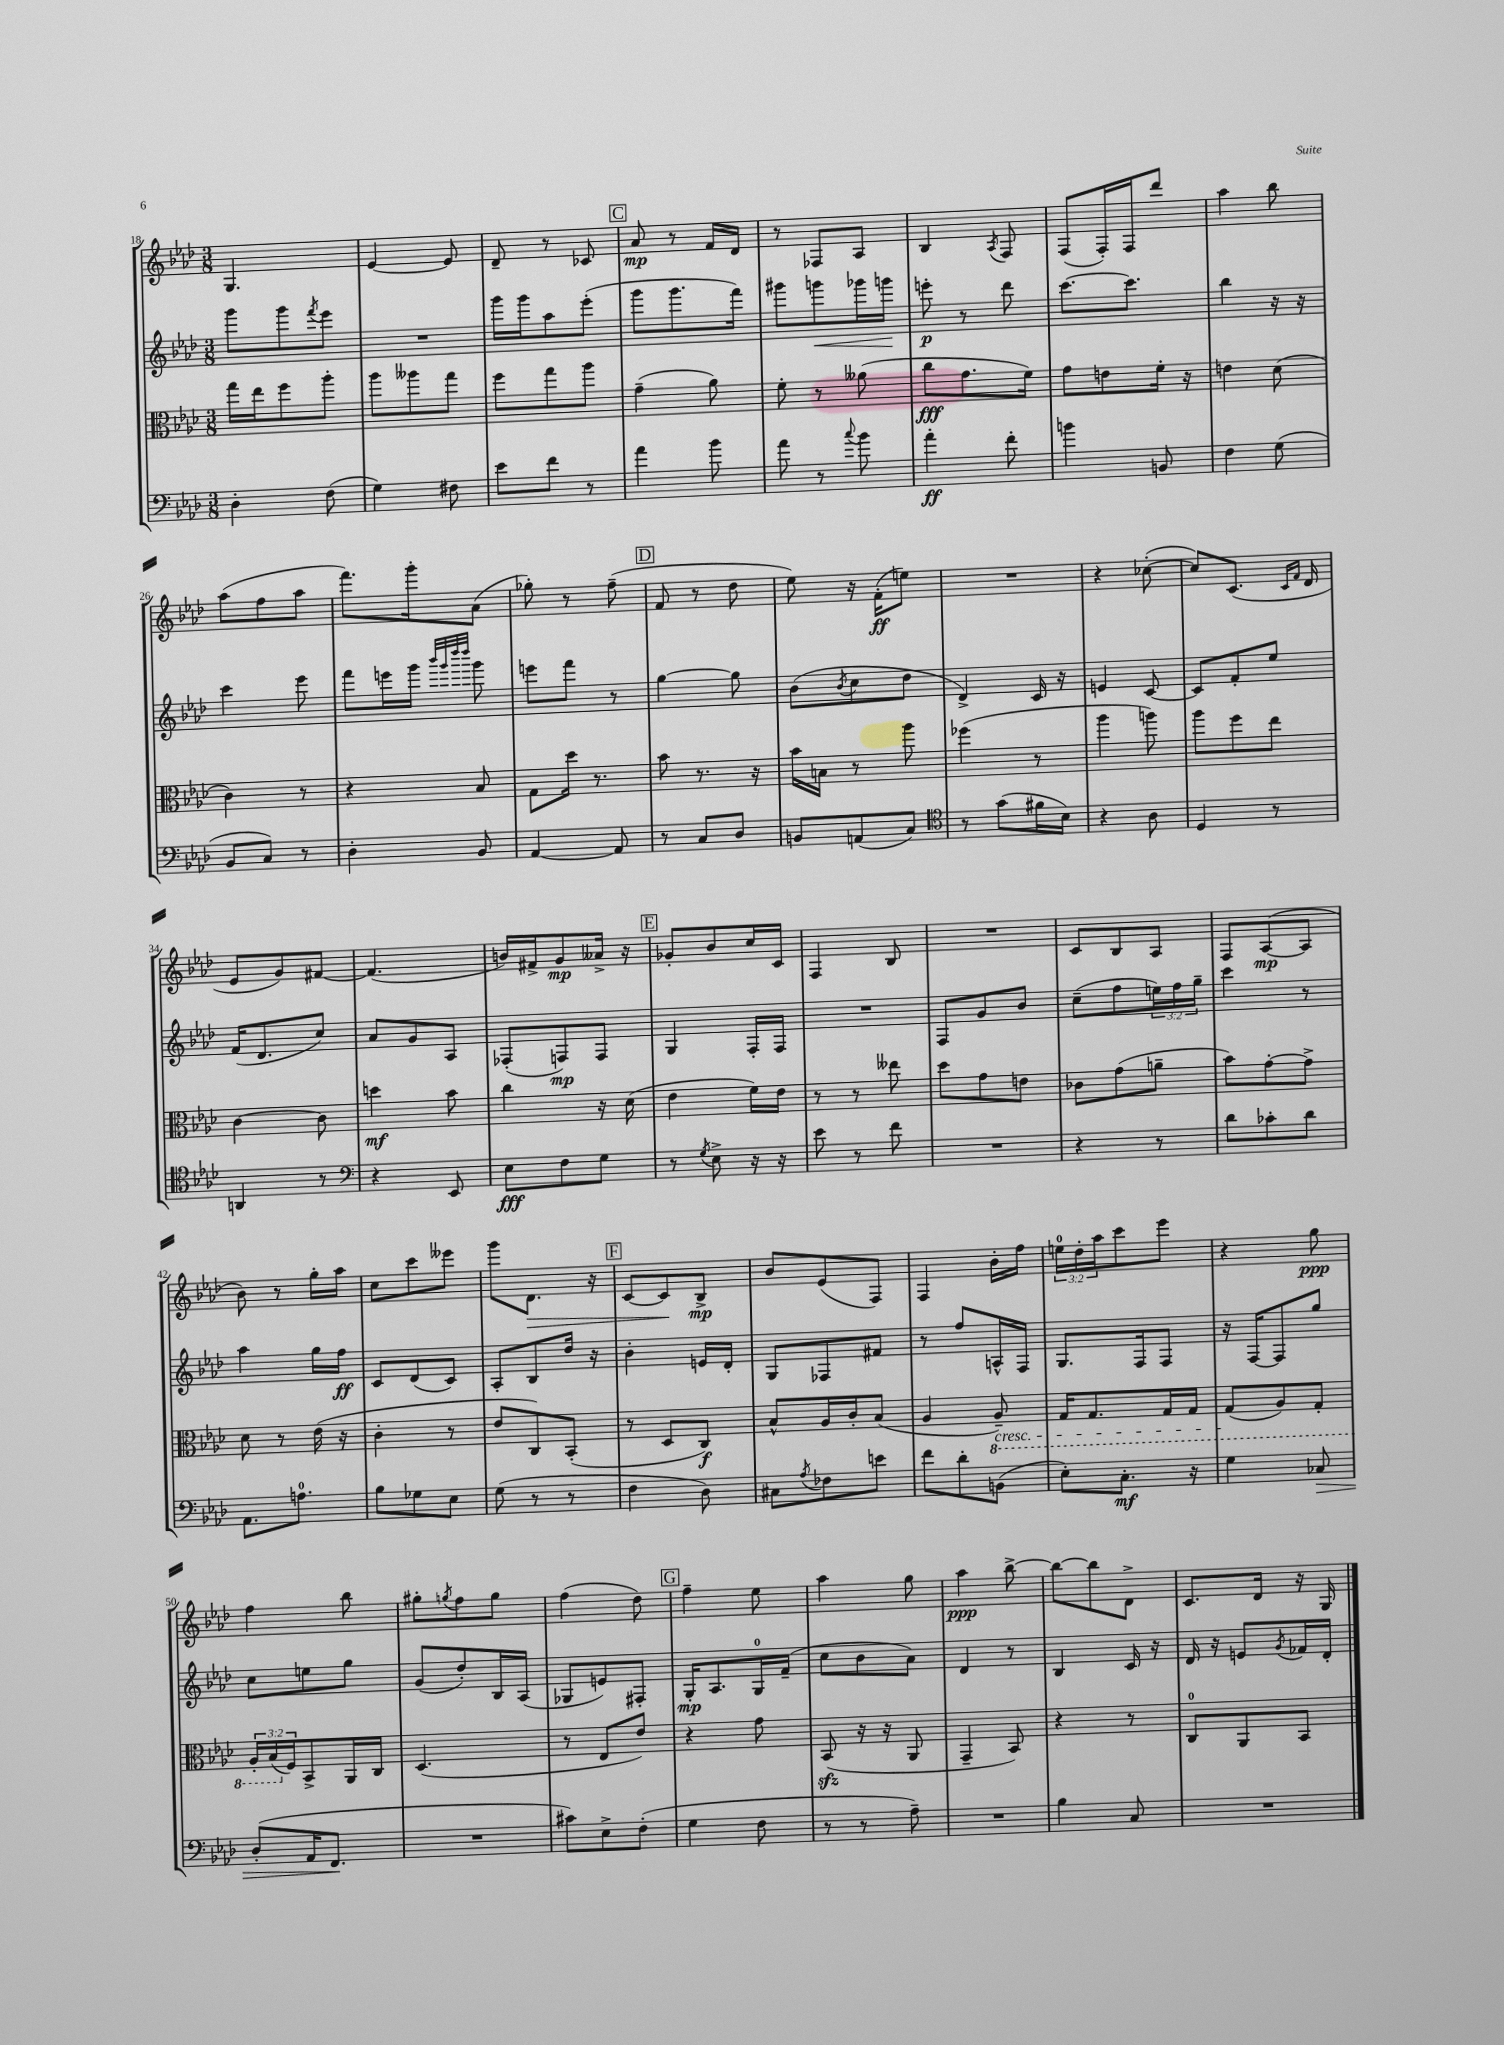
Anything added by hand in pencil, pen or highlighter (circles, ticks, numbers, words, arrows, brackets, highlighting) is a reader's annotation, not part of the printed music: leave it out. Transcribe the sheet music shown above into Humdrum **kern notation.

**kern	**dynam	**kern	**dynam	**kern	**dynam	**kern	**dynam
*part4	*part4	*part3	*part3	*part2	*part2	*part1	*part1
*staff4	*staff4	*staff3	*staff3	*staff2	*staff2	*staff1	*staff1
*clefF4	*	*clefC3	*	*clefG2	*	*clefG2	*
*k[b-e-a-d-]	*	*k[b-e-a-d-]	*	*k[b-e-a-d-]	*	*k[b-e-a-d-]	*
*M3/8	*	*M3/8	*	*M3/8	*	*M3/8	*
=18	=18	=18	=18	=18	=18	=18	=18
4D-'\	.	16gg\LL	.	8ggg\L	.	4.G/	.
.	.	16ee-\J	.	.	.	.	.
.	.	8ff\	.	8ggg\	.	.	.
.	.	.	.	8qfff/	.	.	.
(8F\	.	8aa-'\J	.	8eee-\J	.	.	.
=19	=19	=19	=19	=19	=19	=19	=19
4G\)	.	8aa-\L	.	4.r	.	[4e-/	.
.	.	8aa--X\	.	.	.	.	.
8F#X\	.	8gg\J	.	.	.	8e-/]	.
=20	=20	=20	=20	=20	=20	=20	=20
8e-\L	.	8ff\L	.	16ggg\LL	.	8d-~/	.
.	.	.	.	16ggg\J	.	.	.
8f\J	.	8gg\	.	8aa-\	.	8r	.
8r	.	8aa-\J	.	(8eee-'\J	.	8c-X/	.
!!LO:REH:place=s1:t=C
=21	=21	=21	=21	=21	=21	=21	=21
4a-\	.	(4g~\	.	8ggg\L	.	8a-/	mp
.	.	.	.	8.ggg\	.	8r	.
8b-\	.	8a-\)	.	.	.	16f/LL	.
.	.	.	.	16fff\Jk)	.	16d-/JJ	.
=22	=22	=22	=22	=22	=22	=22	=22
8a-\	.	8f'\	.	8ggg#X\L	.	8r	.
!	!	!	!	!	!LO:HP:b	!	!
8r	.	8r	.	8gggn\	<	8F-X/L	.
8qqcc/	.	.	.	.	.	.	.
8b-\	.	(8a--X\	.	16ggg-X\L	.	8A-/J	.
.	.	.	.	16gggn\JJ	.	.	.
.	.	.	.	.	[	.	.
=23	=23	=23	=23	=23	=23	=23	=23
4a-'\	ff	8cc\L	fff	8eeen'\	p	4B-/	.
.	.	8.g\	.	8r	.	.	.
.	.	.	.	.	.	8qA-/	.
8f'\	.	.	.	8ddd-\	.	8F/	.
.	.	16f\Jk)	.	.	.	.	.
=24	=24	=24	=24	=24	=24	=24	=24
4bn\	.	8g\L	.	[8.ccc\L	.	(8F/L	.
.	.	8en\	.	.	.	16F'/L)	.
.	.	.	.	8.ccc\J]	.	16F/J	.
8BBn/	.	16f'\Jk	.	.	.	8ddd-/J	.
.	.	16r	.	.	.	.	.
=25	=25	=25	=25	=25	=25	=25	=25
4F\	.	4en\	.	4bb-\	.	4aa-\	.
(8G\	.	(8d-\	.	16r	.	8bb-\	.
.	.	.	.	16r	.	.	.
!!LO:LB:g=z
=26	=26	=26	=26	=26	=26	=26	=26
8BB-/L	.	4c\)	.	4ccc\	.	(8aa-\L	.
8C/J)	.	.	.	.	.	8ff\	.
8r	.	8r	.	8eee-\	.	8aa-\J	.
=27	=27	=27	=27	=27	=27	=27	=27
4D-'\	.	4r	.	8fff\L	.	8.fff\L)	.
.	.	.	.	16eeen\L	.	.	.
.	.	.	.	16ggg\JJ	.	16ggg'\k	.
.	.	.	.	32qqbbb-/LLL	.	.	.
.	.	.	.	32qqggg/	.	.	.
.	.	.	.	32qqdddd-/	.	.	.
.	.	.	.	32qqdddd-/JJJ	.	.	.
8BB-/	.	8B-/	.	8ggg\	.	(8a-\J	.
=28	=28	=28	=28	=28	=28	=28	=28
[4AA-/	.	8G\L	.	8eeen\L	.	8gg-X'\)	.
.	.	16dd-\Jk	.	8fff\J	.	8r	.
.	.	8.r	.	.	.	.	.
8AA-/]	.	.	.	8r	.	(8ff~\	.
!!LO:REH:place=s1:t=D
=29	=29	=29	=29	=29	=29	=29	=29
8r	.	8b-\	.	[4gg\	.	8f/	.
8C/L	.	8.r	.	.	.	8r	.
8D-/J	.	.	.	8gg\]	.	8dd-\	.
.	.	16r	.	.	.	.	.
=30	=30	=30	=30	=30	=30	=30	=30
8BBn/L	.	16b-\LL	.	(8b-\L	.	8ee-\)	.
.	.	16Bn\JJ	.	.	.	.	.
.	.	.	.	8qb-/	.	.	.
(8AAn/	.	8r	.	8cc\	.	16r	.
.	.	.	.	.	.	(16f'\KL	ff
8C/J)	.	8aa-\	.	8dd-\J	.	8een\J)	.
=31	=31	=31	=31	=31	=31	=31	=31
*clefC4	*	*	*	*	*	*	*
8r	.	(4ff-X\	.	4d-^/)	.	4.r	.
(8g\L	.	.	.	.	.	.	.
16f#X\L	.	8r	.	16c/	.	.	.
16B-\JJ)	.	.	.	16r	.	.	.
=32	=32	=32	=32	=32	=32	=32	=32
4r	.	4aa-\	.	4en/	.	4r	.
8A-\	.	8aan\)	.	[8c/	.	([8cc-X'\	.
=33	=33	=33	=33	=33	=33	=33	=33
4D-/	.	8aa-\L	.	8c/L]	.	8cc-/L])	.
.	.	8ff\	.	8f'/	.	(8.c/J	.
8r	.	8ee-\J	.	8ee-/J	.	.	.
.	.	.	.	.	.	16qqc/LL	.
.	.	.	.	.	.	16qqf/JJ	.
.	.	.	.	.	.	16d-/	.
!!LO:LB:g=z
=34	=34	=34	=34	=34	=34	=34	=34
4AAn/	.	[4c\	.	(16f/KL	.	8e-/L	.
.	.	.	.	8.d-/	.	.	.
.	.	.	.	.	.	8g/)	.
8r	.	8c\]	.	8cc/J)	.	[8f#X/J	.
=35	=35	=35	=35	=35	=35	=35	=35
*clefF4	*	*	*	*	*	*	*
4r	.	4ddn\	mf	8a-/L	.	(4.f#/]	.
.	.	.	.	8g/	.	.	.
8EE-/	.	8b-\	.	8A-/J	.	.	.
=36	=36	=36	=36	=36	=36	=36	=36
8E-\L	fff	4cc\	.	(8F-X'/L	.	16bn/LL)	.
.	.	.	.	.	.	16f#X^/J	.
8F\	.	.	.	8Fn/)	mp	8g/	mp
8G\J	.	16r	.	8F/J	.	16a--X^/Jk	.
.	.	(16d-\	.	.	.	16r	.
!!LO:REH:place=s1:t=E
=37	=37	=37	=37	=37	=37	=37	=37
8r	.	4e-\	.	4G/	.	8g-X'/L	.
8qG/	.	.	.	.	.	.	.
8E-^\	.	.	.	.	.	8b-/	.
16r	.	16f\LL)	.	16F'/LL	.	16cc/L	.
16r	.	16e-\JJ	.	16F/JJ	.	16c/JJ	.
=38	=38	=38	=38	=38	=38	=38	=38
8e-\	.	8r	.	4.r	.	4F/	.
8r	.	8r	.	.	.	.	.
8f\	.	8ee--X\	.	.	.	8B-/	.
=39	=39	=39	=39	=39	=39	=39	=39
4.r	.	8dd-\L	.	8F/L	.	4.r	.
.	.	8g\	.	8g/	.	.	.
.	.	8en\J	.	8b-/J	.	.	.
=40	=40	=40	=40	=40	=40	=40	=40
4r	.	8c-X\L	.	(8cc~\L	.	8c/L	.
.	.	(8g\	.	8ff\	.	8B-/	.
8r	.	8an~\J	.	24een\L)	.	8A-/J	.
.	.	.	.	24ff\	.	.	.
.	.	.	.	24gg~\JJ	.	.	.
=41	=41	=41	=41	=41	=41	=41	=41
8d-\L	.	8b-\L)	.	4ccc\	.	8F/L	.
8c-X'\	.	[8g'\	.	.	.	([8A-/	mp
8d-\J	.	8g^\J]	.	8r	.	8A-/J]	.
!!LO:LB:g=z
=42	=42	=42	=42	=42	=42	=42	=42
8.AA-\L	.	8d-\	.	4aa-\	.	8b-\)	.
.	.	8r	.	.	.	8r	.
8.An\J	.	.	.	.	.	.	.
.	.	(16e-\	.	16gg\LL	.	16gg'\LL	.
.	.	16r	.	16ff\JJ	ff	16aa-\JJ	.
=43	=43	=43	=43	=43	=43	=43	=43
8B-\L	.	4c'\	.	8c/L	.	8cc\L	.
8G-X\	.	.	.	(8d-/	.	8ccc\	.
8E-\J	.	8r	.	8c/J)	.	8eee--X\J	.
=44	=44	=44	=44	=44	=44	=44	=44
(8G\	.	8e-/L	.	8A-'/L	.	8ggg\L	.
!	!	!	!	!	!	!	!LO:HP:b
8r	.	8C/)	.	8B-/	.	8.d-\J	>
8r	.	(8BB-'/J	.	16dd-/Jk	.	.	.
.	.	.	.	16r	.	16r	.
!!LO:REH:place=s1:t=F
=45	=45	=45	=45	=45	=45	=45	=45
4F\	.	8r	.	4b-'\	.	[8c/L	.
.	.	8D-/L	.	.	.	8c/]	.
8D-\)	.	8C/J)	f	16en/LL	.	8B-^/J	] mp
.	.	.	.	16d-'/JJ	.	.	.
=46	=46	=46	=46	=46	=46	=46	=46
8C#X\L	.	8B-^^/L	.	8G/L	.	8b-/L	.
8qA-/	.	.	.	.	.	.	.
8F-X\	.	16A-/L	.	8F-X/	.	(8e-/	.
.	.	16c'/J	.	.	.	.	.
8en\J	.	(8B-/J	.	8f#X/J	.	8F/J)	.
=47	=47	=47	=47	=47	=47	=47	=47
8f\L	.	4A-/	.	8r	.	4F/	.
8d-'\	.	.	.	8ff/L	.	.	.
!	!	!LO:TX:b:i:t=cresc.	!	!	!	!	!
(8BBn\J	.	8AA-~/)	.	16An^^/L	.	16b-'\LL	.
.	.	.	.	16F/JJ	.	16ff\JJ	.
=48	=48	=48	=48	=48	=48	=48	=48
*	*	*8ba	*	*	*	*	*
8E-'\L)	.	16GG/KL	.	8.G/L	.	24een\LL	.
.	.	.	.	.	.	24dd-'\	.
.	.	8.GG/	.	.	.	.	.
.	.	.	.	.	.	24aa-\J	.
8.C'\J	mf	.	.	.	.	8ccc\	.
.	.	.	.	16F/k	.	.	.
.	.	16GG/L	.	8F/J	.	8eee-\J	.
16r	.	16GG/JJ	.	.	.	.	.
=49	=49	=49	=49	=49	=49	=49	=49
4G\	.	(8GG/L	.	16r	.	4r	.
.	.	.	.	[16F/KL	.	.	.
.	.	8AA-/)	.	8F/]	.	.	.
!	!LO:HP:b	!	!	!	!	!	!
8C-X/	>	8GG'/J	.	8gg/J	.	8gg\	ppp
!!LO:LB:g=z
=50	=50	=50	=50	=50	=50	=50	=50
(8D-'/L	.	24AA-'/LL	.	8cc\L	.	4ff\	.
.	.	(24BB-/	.	.	.	.	.
*	*	*X8ba	*	*	*	*	*
.	.	24F/J)	.	.	.	.	.
16AA-/K	.	8BB-^/	.	8een\	.	.	.
8.FF/J	.	.	.	.	.	.	.
.	.	16AA-/L	.	8gg\J	.	8bb-\	.
.	.	16C/JJ	.	.	.	.	.
.	]	.	.	.	.	.	.
=51	=51	=51	=51	=51	=51	=51	=51
4.r	.	(4.D-/	.	(8g/L	.	8gg#X'\L	.
.	.	.	.	.	.	8qggn/	.
.	.	.	.	8dd-'/)	.	8ff\	.
.	.	.	.	16B-/L	.	8gg\J	.
.	.	.	.	(16A-/JJ	.	.	.
=52	=52	=52	=52	=52	=52	=52	=52
8c#X\L)	.	8r	.	8G-X/L	.	(4ff\	.
8E-^\	.	8E-/L	.	8en/)	.	.	.
(8F'\J	.	8e-/J)	.	8F#X'/J	.	8dd-\)	.
!!LO:REH:place=s1:t=G
=53	=53	=53	=53	=53	=53	=53	=53
4G\	.	4r	.	16G'/KL	mp	4ff~\	.
.	.	.	.	8.A-/	.	.	.
8F\	.	8g\	.	16G/L	.	8ee-\	.
.	.	.	.	(16f~/JJ	.	.	.
=54	=54	=54	=54	=54	=54	=54	=54
8r	.	(8BB-zz/	.	8cc\L	.	4aa-\	.
8r	.	16r	.	8b-\	.	.	.
.	.	16r	.	.	.	.	.
8A-~\)	.	8AA-/	.	8a-\J)	.	8gg\	.
=55	=55	=55	=55	=55	=55	=55	=55
4.r	.	4GG~/	.	4d-/	.	4aa-\	ppp
.	.	8BB-/)	.	8r	.	[8bb-^\	.
=56	=56	=56	=56	=56	=56	=56	=56
4B-\	.	4r	.	4B-/	.	8bb-\L_	.
.	.	.	.	.	.	8bb-\]	.
8C/	.	8r	.	16c/	.	8d-^\J	.
.	.	.	.	16r	.	.	.
=57	=57	=57	=57	=57	=57	=57	=57
4.r	.	8C/L	.	16d-/	.	8.c/L	.
.	.	.	.	16r	.	.	.
.	.	8AA-/	.	8en/L	.	.	.
.	.	.	.	.	.	16d-/Jk	.
.	.	.	.	8qg/	.	.	.
.	.	8BB-/J	.	16f-X/L	.	16r	.
.	.	.	.	16d-'/JJ	.	16G/	.
==	==	==	==	==	==	==	==
*-	*-	*-	*-	*-	*-	*-	*-
